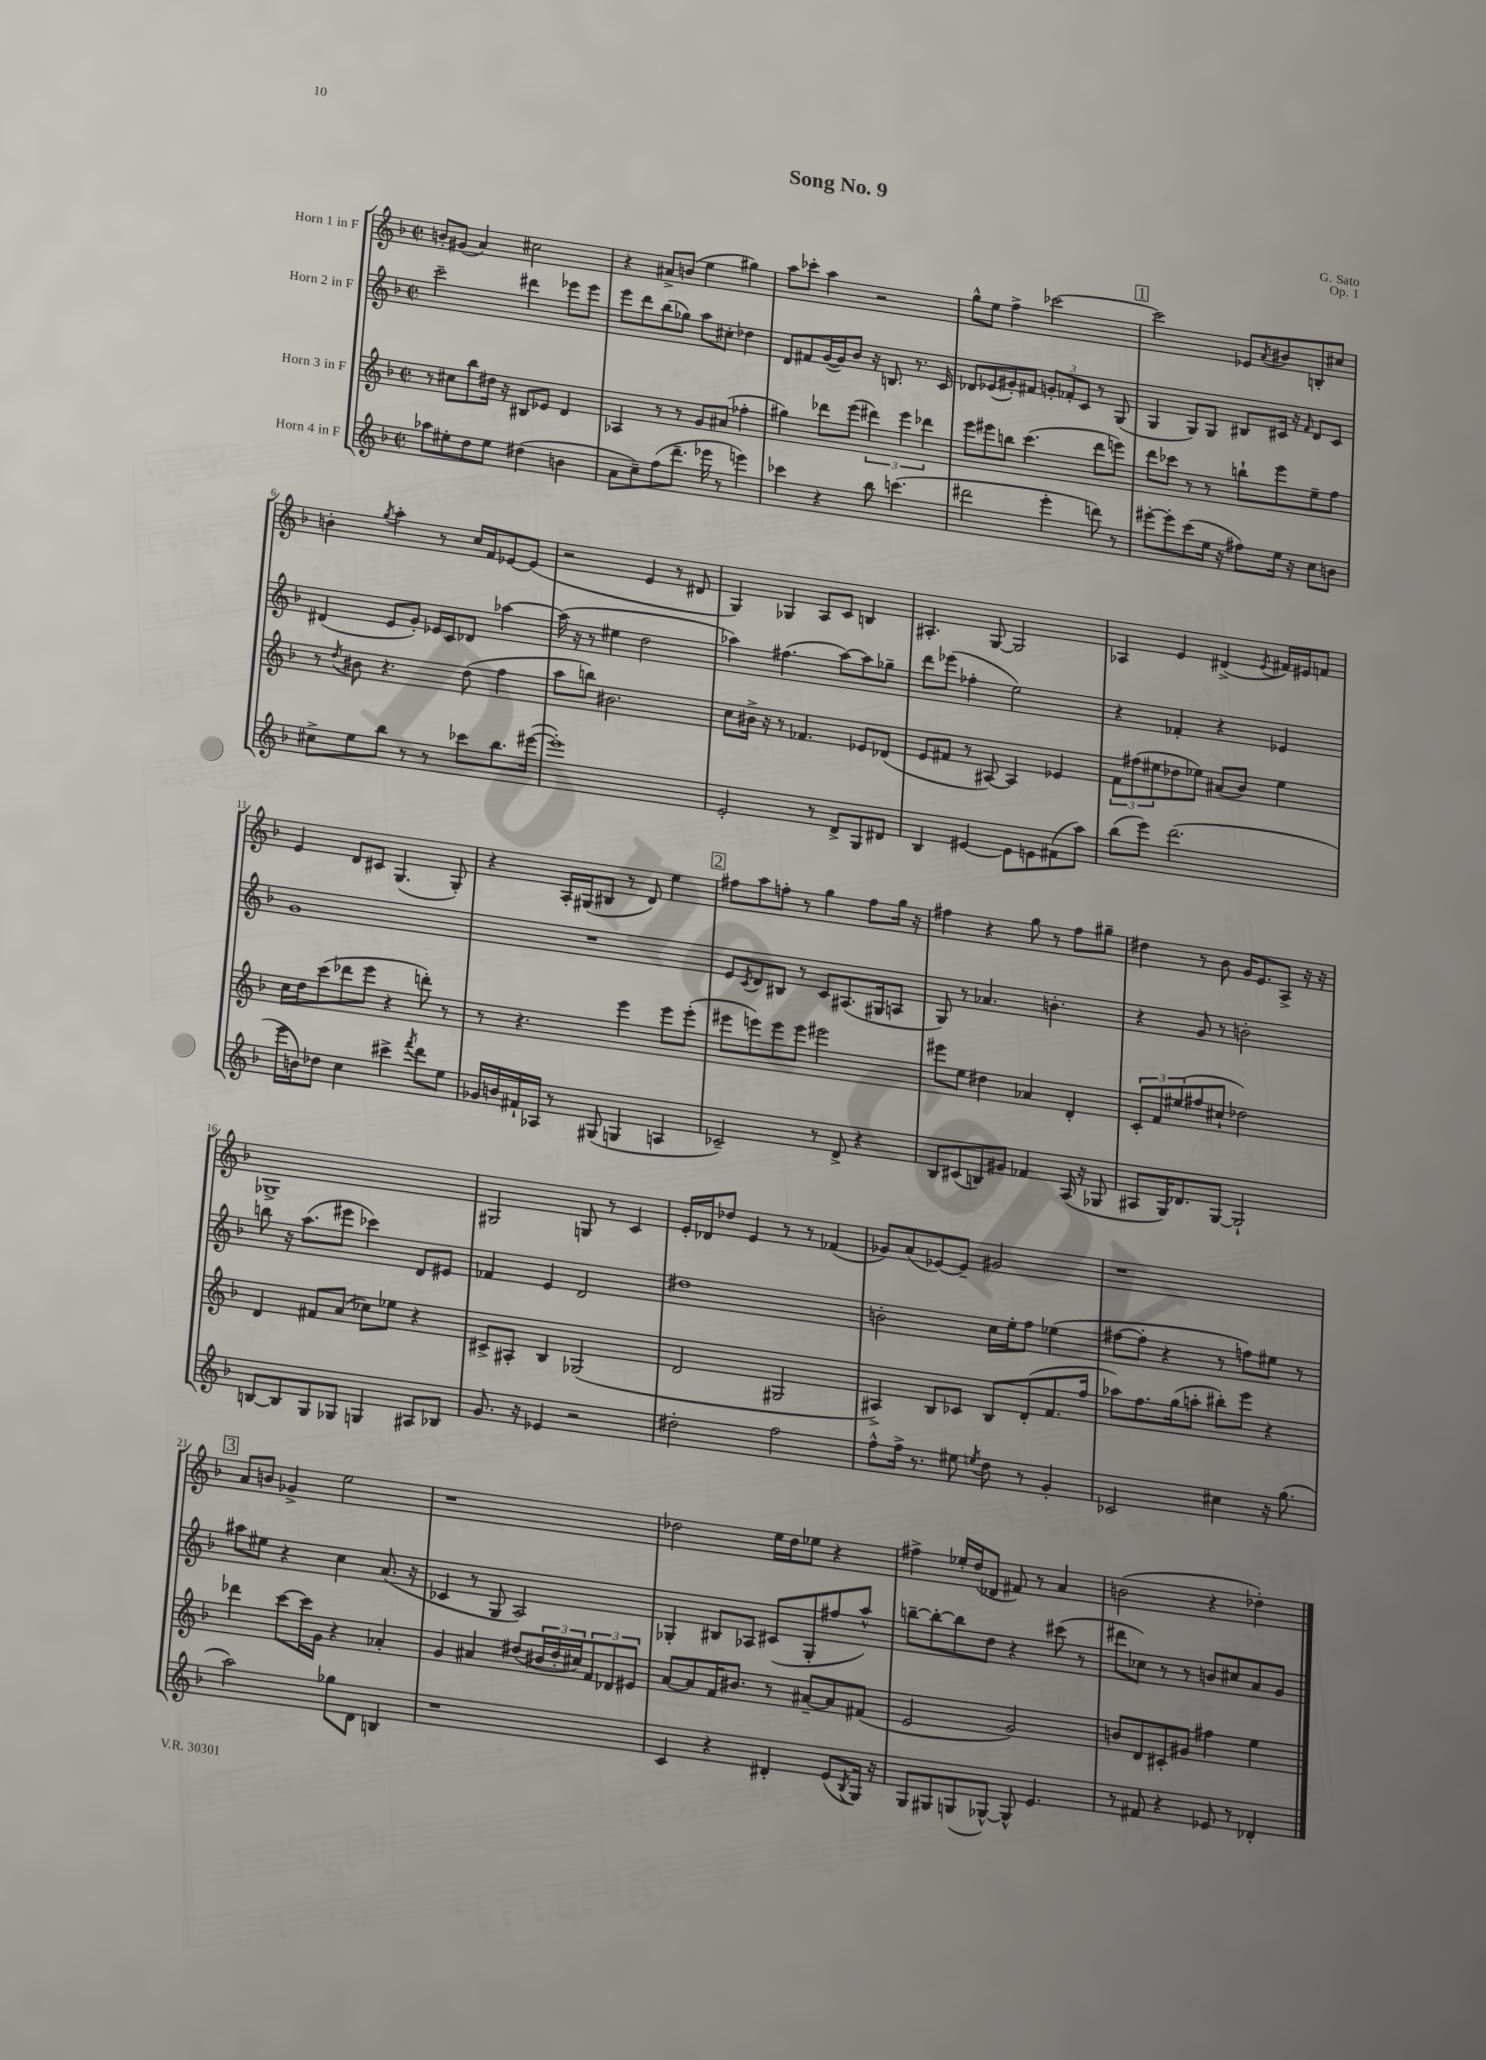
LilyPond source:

\header { title = "Song No. 9" composer = "G. Sato" opus = "Op. 1" }
<<
\new StaffGroup <<
\new Staff = "s0" \with { instrumentName = "Horn 1 in F" } {
    \clef treble \key f \major \defaultTimeSignature \time 2/2
    b'8-. gis'8( a'4) cis''2 |
    r4 ais'8-> b'8( e''4 gis''4) |
    a''8 ces'''8-. a''4 r2 |
    g''8-^ e''8 f''4-> ces'''2~ |
    \mark \markup { \box "1" } ces'''2 ees'8 \acciaccatura { a'8 } bis'8 b8-. cis''8 |
    b'4-. \acciaccatura { g''8 } a''4-. r8 c''16 f'16 ees'8~ ees'8( |
    r2 e'4 r8 dis'8 |
    g4) ges4 a8 c'8 b4 |
    ais4.-. g8~ g2 |
    aes4 e'4 dis'4->( \acciaccatura { e'8 } fis'16) eis'16 f'8 |
    e'4 d'8 cis'8 g4.( g8-.) |
    r4 a16-. gis16( bis8 r8 d'8) e''4 |
    \mark \markup { \box "2" } fis''8 a''8 f''8-. r8 g''4 f''8 g''16 r16 |
    fis''4 r4 g''8 r8 fis''8 gis''8-- |
    dis''4 r8 bes'8 g'16 e'8. a8-> r16 r16 |
    ges1-> |
    gis2 g8 r8 c'4 |
    e'16-. des'16 des''8 e'4 r8 r8 fes'4( |
    ges'8) a'8( ees'8~) ees'8-- gis'2 |
    r1 |
    \mark \markup { \box "3" } a'8 b'8 ges'4-> e''2 |
    r1 |
    des''2 e''16 des''16 ees''8 r4 |
    fis''4-> ees''16-. d''16( des'8 fis'8) r8 a'4 |
    b'2( r4 des''4-.) \bar "|." |
}
\new Staff = "s1" \with { instrumentName = "Horn 2 in F" } {
    \clef treble \key f \major \defaultTimeSignature \time 2/2
    c'''2-- dis'''4 ees'''8 ees'''8 |
    e'''8 d'''8 bes''8( ges''8) a''8 cis''8-. des''4 |
    d'8 fis'8 g'16~( g'16) bes'8 r16 b8. r8. c'16 |
    des'8 ees'8( gis'8-.) fis'8 \tuplet 3/2 { g'8-. fes'8-. c'8 } r8 g8( |
    \mark \markup { \box "1" } g4 g8) g8 bis8 cis'16 r16 \grace { f'16 } d'8 cis'8 |
    dis'4( e'8 g'8-.) ees'16 c'16 des'8 aes''4~ |
    aes''16( r16 r8 eis''4 d''2 |
    aes''4) fis''4.( aes''8~) aes''8 ges''8-- |
    d'''8 ees'''8( fes''4-. e''2) |
    r4 fes'4-. r4 ees'4 |
    g'1 |
    R1 |
    \mark \markup { \box "2" } e'8 \acciaccatura { c'8 } d'8 bis8 r8 c'8 ais8.( gis16 a8 |
    g8) r8 aes'4. b'4.-. |
    r4 g'8 r8 b'2-. |
    b''8 r16 a''8.( eis'''8 ces'''4) d'8 eis'8 |
    fes'4 e'4 d'2 |
    dis''1 |
    b'2-. c''16 e''16-. f''8 ees''4( |
    fis''8~ fis''8-. r4 r8 f''8) eis''8 r8 |
    \mark \markup { \box "3" } ais''8 eis''8 r4 c''4 a'8.( r16 |
    ces'4 r8 g8 a2) |
    ges4-. bis8 aes8 cis'8( ges8-. fis''8 a''8-^) |
    b''8~-- b''8~-. b''8 d''8 r4 cis'''8( r8 |
    dis'''8 ces''8) r8 r8 b'8 cis''8 a'8 g'8 \bar "|." |
}
\new Staff = "s2" \with { instrumentName = "Horn 3 in F" } {
    \clef treble \key f \major \defaultTimeSignature \time 2/2
    r8 cis''8 bes''8 dis''16 r16 bis8 ees'8 d'4 |
    aes4 r8 r8 g'8 ais'8( fes''4-. |
    gis''4) des'''8 e'''8( \tuplet 3/2 { dis'''4) e'''4 des'''4 } |
    e'''8 eis'''8 b''8 c'''4.( d'''8 e'''8) |
    \mark \markup { \box "1" } d'''8 ces'''8 r8 r8 b''8-! e'''8 e''8-- f''8 |
    r8 \acciaccatura { d''8 } bis'8 r4. d''8( f''4 |
    a''8 b''8) bis'2. |
    c''8 bis'16-> r16 r8 fes'4. ees'8 des'8( |
    e'8 fis'8 r8 ais8~) ais4 ees'4 |
    \tuplet 3/2 { f'8 fis''8( eis''8 } des''8 ees''8) ais'8( bes'8) ees''4 |
    c''16 d''16 c'''8( des'''8 e'''8 r4 d'''8-.) r8 |
    r8 r4. e'''4 e'''8 e'''8-.( |
    \mark \markup { \box "2" } eis'''8 e'''8) e'''8 e'''8 eis'''2 |
    eis'''8 e''8 dis''4 aes'4 d'4-. |
    \tuplet 3/2 { c'8-. f'8 eis''8( } fis''8 cis''8-! des''2) |
    d'4 fis'8 a'8( ces''8) ees''8 r4 |
    cis'8-> ais8-. bes4 ges2( |
    d'2 gis2 |
    ais4->) bes8 ces'8 bes8 d'8-.( f'8. f''16 |
    aes''8) f''8. g''16( a''8-. bis''8-.) e'''8 r4 |
    \mark \markup { \box "3" } des'''4 c'''8~ c'''16 g'16 r4 aes'4-. |
    g'4 ais'4 dis''8( \tuplet 3/2 { bis'16 dis''16-. cis''16) } \tuplet 3/2 { f'8 des'8 eis'8 } |
    a'8~ a'8 f'16 bis'8. r8 ais'8~-- ais'8 fis'8( |
    e'2 g'2) |
    b'8 d'8 cis'8-. gis'8 fis''4 e''4 \bar "|." |
}
\new Staff = "s3" \with { instrumentName = "Horn 4 in F" } {
    \clef treble \key f \major \defaultTimeSignature \time 2/2
    aes''8 eis''8-. d''8 eis''8 dis''4( b'4 |
    a'8 c''8--) f''8( d'''8.-- ees'''16 r8 e'''4) |
    ces'''4 r4 bes''8 c'''4.( |
    dis'''2 e'''4-. d'''8) r8 |
    \mark \markup { \box "1" } eis'''8~-. eis'''8-. c'''8( e''16 r16 fis''8) e''16 r16 c''8 b'8 |
    cis''8-> e''8 bes''8 r8 r8 ces'''8 bes''8. eis'''16~( |
    eis'''1-.) |
    e'2-. r8 d'8-> g8 dis'8 |
    bes4 eis'4~ eis'8 e'8 fis'8( a''8) |
    bes''8( e'''8) d'''2.( |
    e'''16 b'16) des''8 c''4 cis'''4-> \acciaccatura { f'''8 } d'''8 e''8 |
    ges'16 b'16 fis'16-! aes16 r8 gis8( g4 a4 |
    \mark \markup { \box "2" } ces'2--) r8 d'8-> r4 |
    bes8 cis'8( b8) gis'8 fes'4 a16( r16 ges8 |
    ais8 g16) des'8. g8~ g2-! |
    b8~ b8 g8 ges8 g4 ais8 bes8 |
    g'8. r16 ees'4 r2 |
    dis''2-. f''2 |
    f''8-^ f''16-> r8. eis''8 \acciaccatura { e''8 } d''8 r8 g'4-. |
    ces'2 cis''4 r16 g''8.( |
    \mark \markup { \box "3" } a''2) ges''8 d'8 b4 |
    r1 |
    c'4 r4 dis'4-. e'8( \acciaccatura { bes8 } g16) r16 |
    g8 gis8 g8( ges8~-^) ges8-^ e'4. |
    r8 fis'8 r4 ees'8 r8 des'4-. \bar "|." |
}
>>
>>
